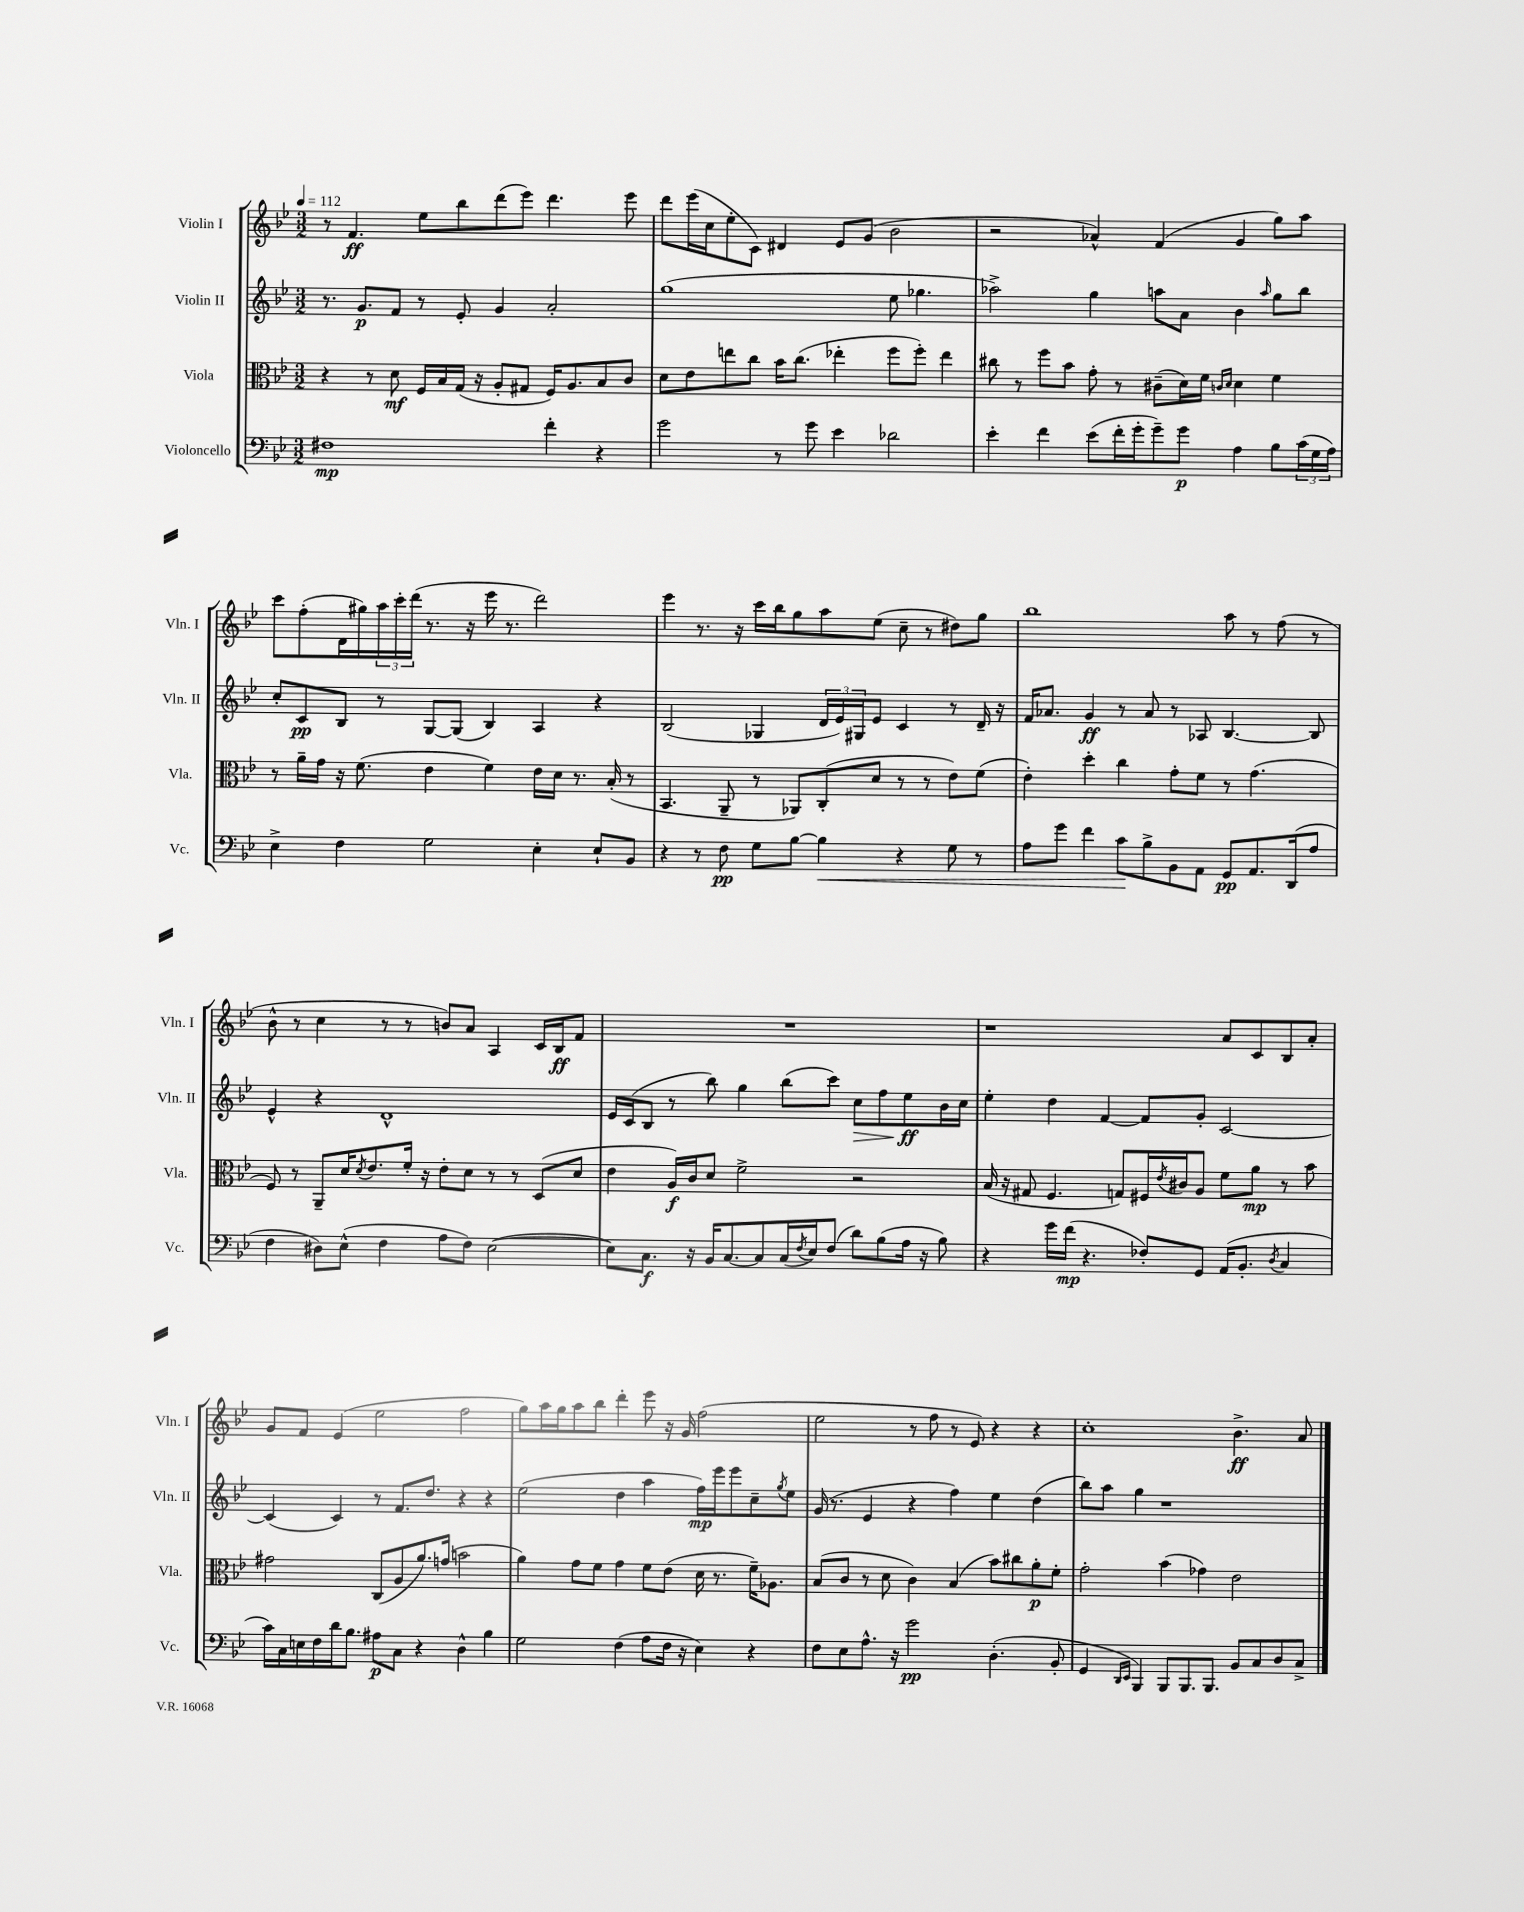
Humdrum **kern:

**kern	**kern	**kern	**kern
*staff4	*staff3	*staff2	*staff1
*clefF4	*clefC3	*clefG2	*clefG2
*k[b-e-]	*k[b-e-]	*k[b-e-]	*k[b-e-]
*M3/2	*M3/2	*M3/2	*M3/2
*MM112	*MM112	*MM112	*MM112
1F#	4r	8.r	8r
.	.	.	4.f
.	.	8.g	.
.	8r	.	.
.	8d	8f	.
.	16F	8r	8ee-
.	16B-	.	.
.	(16G	8e-'	8bb-
.	16r	.	.
.	8A'	4g	(8ddd
.	8G#	.	8eee-)
4f'	16F)	2a'	4.ddd
.	8.A	.	.
4r	8B-	.	.
.	8c	.	8eee-
=	=	=	=
2g	8d	(1gg	8ddd
.	8e-	.	(16eee-
.	.	.	16cc
.	8ee	.	8ee-'
.	8cc	.	8c)
8r	16b-	.	4d#
.	(8.cc	.	.
8g	.	.	.
4e-	4ee-'	.	8e-
.	.	.	(8g
2d-	8ff	8ee-	2b-
.	8ff')	4.gg-	.
.	4ee-	.	.
=	=	=	=
4e-'	8cc#	2aa-^)	2r
.	8r	.	.
4f	8ff	.	.
.	8b-	.	.
(8e-	8g'	4gg	4a-^^)
16f'	8r	.	.
16g'	.	.	.
8g~)	(8c#~	8aa	(4f
8g	16d)	8a	.
.	16f	.	.
.	16qqc	.	.
.	16qqd	.	.
4A	4d	4b-	4g
.	.	16qqaa	.
8B-	4f	8gg	8gg)
(24c	.	8bb-	8aa
24G	.	.	.
24A)	.	.	.
=	=	=	=
4E-^	8r	8cc'	8ccc
.	16a~	8c	(8ff'
.	16g	.	.
4F	16r	8B-	16d
.	(8.f	.	16gg#)
.	.	8r	24aa
.	.	.	24ccc'
.	.	.	(24ddd
2G	4e-	[8G	8.r
.	.	(8G]	.
.	.	.	16r
.	4f)	4B-)	16eee-
.	.	.	8.r
4E-'	16e-	4A	2ddd)
.	16d	.	.
.	8.r	.	.
8E-`	.	4r	.
.	(16B-'	.	.
8BB-	8r	.	.
=	=	=	=
4r	4.BB-	(2B-	4eee-
8r	.	.	8.r
8F	8AA~	.	.
.	.	.	16r
8G	8r	4G-	16ccc
.	.	.	16bb-
[8B-	8AA-)	.	8gg
4B-]	(8C'	24d	8aa
.	.	24e-)	.
.	.	24G#	.
.	8d	8e-	(8ee-
4r	8r	4c	8cc~
.	8r	.	8r
8G	8e-)	8r	8dd#)
8r	(8f	16d~	8gg
.	.	16r	.
=	=	=	=
8A	4e-')	16f	1bb-
.	.	8.a-	.
8g	.	.	.
4f	4dd'	4g	.
8c	4cc	8r	.
8B-^	.	8a-	.
8BB-	8g'	8r	.
8AA	8f	8A-	.
8GG	8r	[4.B-	8aa
8.AA	(4.g	.	8r
.	.	.	(8ff
(16DD	.	.	.
8A	.	8B-]	8r
=	=	=	=
4F	8F)	4e-^^	8b-^^
.	8r	.	8r
8D#)	8AA~	4r	4cc
(8E-^^	16d	.	.
.	8qd	.	.
.	8.e-	.	.
4F	.	1d^^	8r
.	16f'	.	8r
.	16r	.	.
8A	8e-'	.	8b)
8F)	8d	.	8a
([2E-	8r	.	4A
.	8r	.	.
.	(8D	.	16c
.	.	.	16B-
.	8d	.	8f
=	=	=	=
8E-])	4e-	16e-	1.r
.	.	(16c	.
8.C	.	8B-	.
.	16A)	8r	.
16r	16c	.	.
16BB-	8d	8bb-)	.
[8.C	.	.	.
.	2f^	4gg	.
8C]	.	.	.
(16C	.	(8bb-	.
8qF	.	.	.
16E-)	.	.	.
(8F	.	8ccc)	.
8d)	2r	8cc	.
(8B-	.	8ff	.
16A	.	8ee-	.
16r	.	.	.
8B-)	.	16b-	.
.	.	16cc	.
=	=	=	=
4r	(16B-	4ee-'	1r
.	16r	.	.
.	8G#	.	.
16g	4.F	4dd	.
(16f	.	.	.
4.r	.	.	.
.	.	[4f	.
.	8G)	.	.
8F-')	16F#	8f]	.
.	8qe-	.	.
.	16c#	.	.
8GG	8A	8g'	.
(16AA	8f	[2c	8a
8.BB-'	.	.	.
.	8a	.	8c
8qD	.	.	.
4C	8r	.	8B-
.	8b-	.	8a'
=	=	=	=
16c)	2g#	(4c]	8g
16C	.	.	.
16E	.	.	8f
16F	.	.	.
16d	.	4c)	(4e-
8.B-	.	.	.
8A#	(8C	8r	2ee-
8C	8A	8.f	.
4r	8.a)	.	.
.	.	8.dd	.
.	(16g	.	.
4D^^	2b	4r	2ff
4B-	.	4r	.
=	=	=	=
2G	4a)	(2ee-	8gg)
.	.	.	16aa
.	.	.	16gg
.	8g	.	8aa
.	8f	.	8bb-
(4F	4g	4dd	4ddd'
8A	8f	4aa	8eee-
16F	(8e-	.	16r
16r	.	.	16g
4E-)	16d	16ff)	(2ff
.	8.r	16eee-	.
.	.	8eee-	.
4r	16f~)	8cc~	.
.	8.A-	.	.
.	.	8qgg	.
.	.	8ee-	.
=	=	=	=
8F	(8B-	(16g	2ee-
.	.	8.r	.
8E-	8c	.	.
8.A^^	8r	4e-	.
.	8d	.	.
16r	.	.	.
2g	4c)	4r	8r
.	.	.	8ff
.	(4B-	4ff)	8r
.	.	.	8e-)
(4.D'	8b-)	4ee-	4r
.	8cc#	.	.
.	8a'	(4dd	4r
8BB-'	8f'	.	.
=	=	=	=
4GG	2g'	8bb-)	1cc'
.	.	8aa	.
16qqDD	.	.	.
16qqEE-	.	.	.
4BBB-)	.	4gg	.
8BBB-	(4b-	1r	.
8.BBB-	.	.	.
.	4g-)	.	.
8.BBB-	.	.	.
8BB-	2e-	.	4.b-^
8C	.	.	.
8D	.	.	.
8C^	.	.	8a
==	==	==	==
*-	*-	*-	*-
